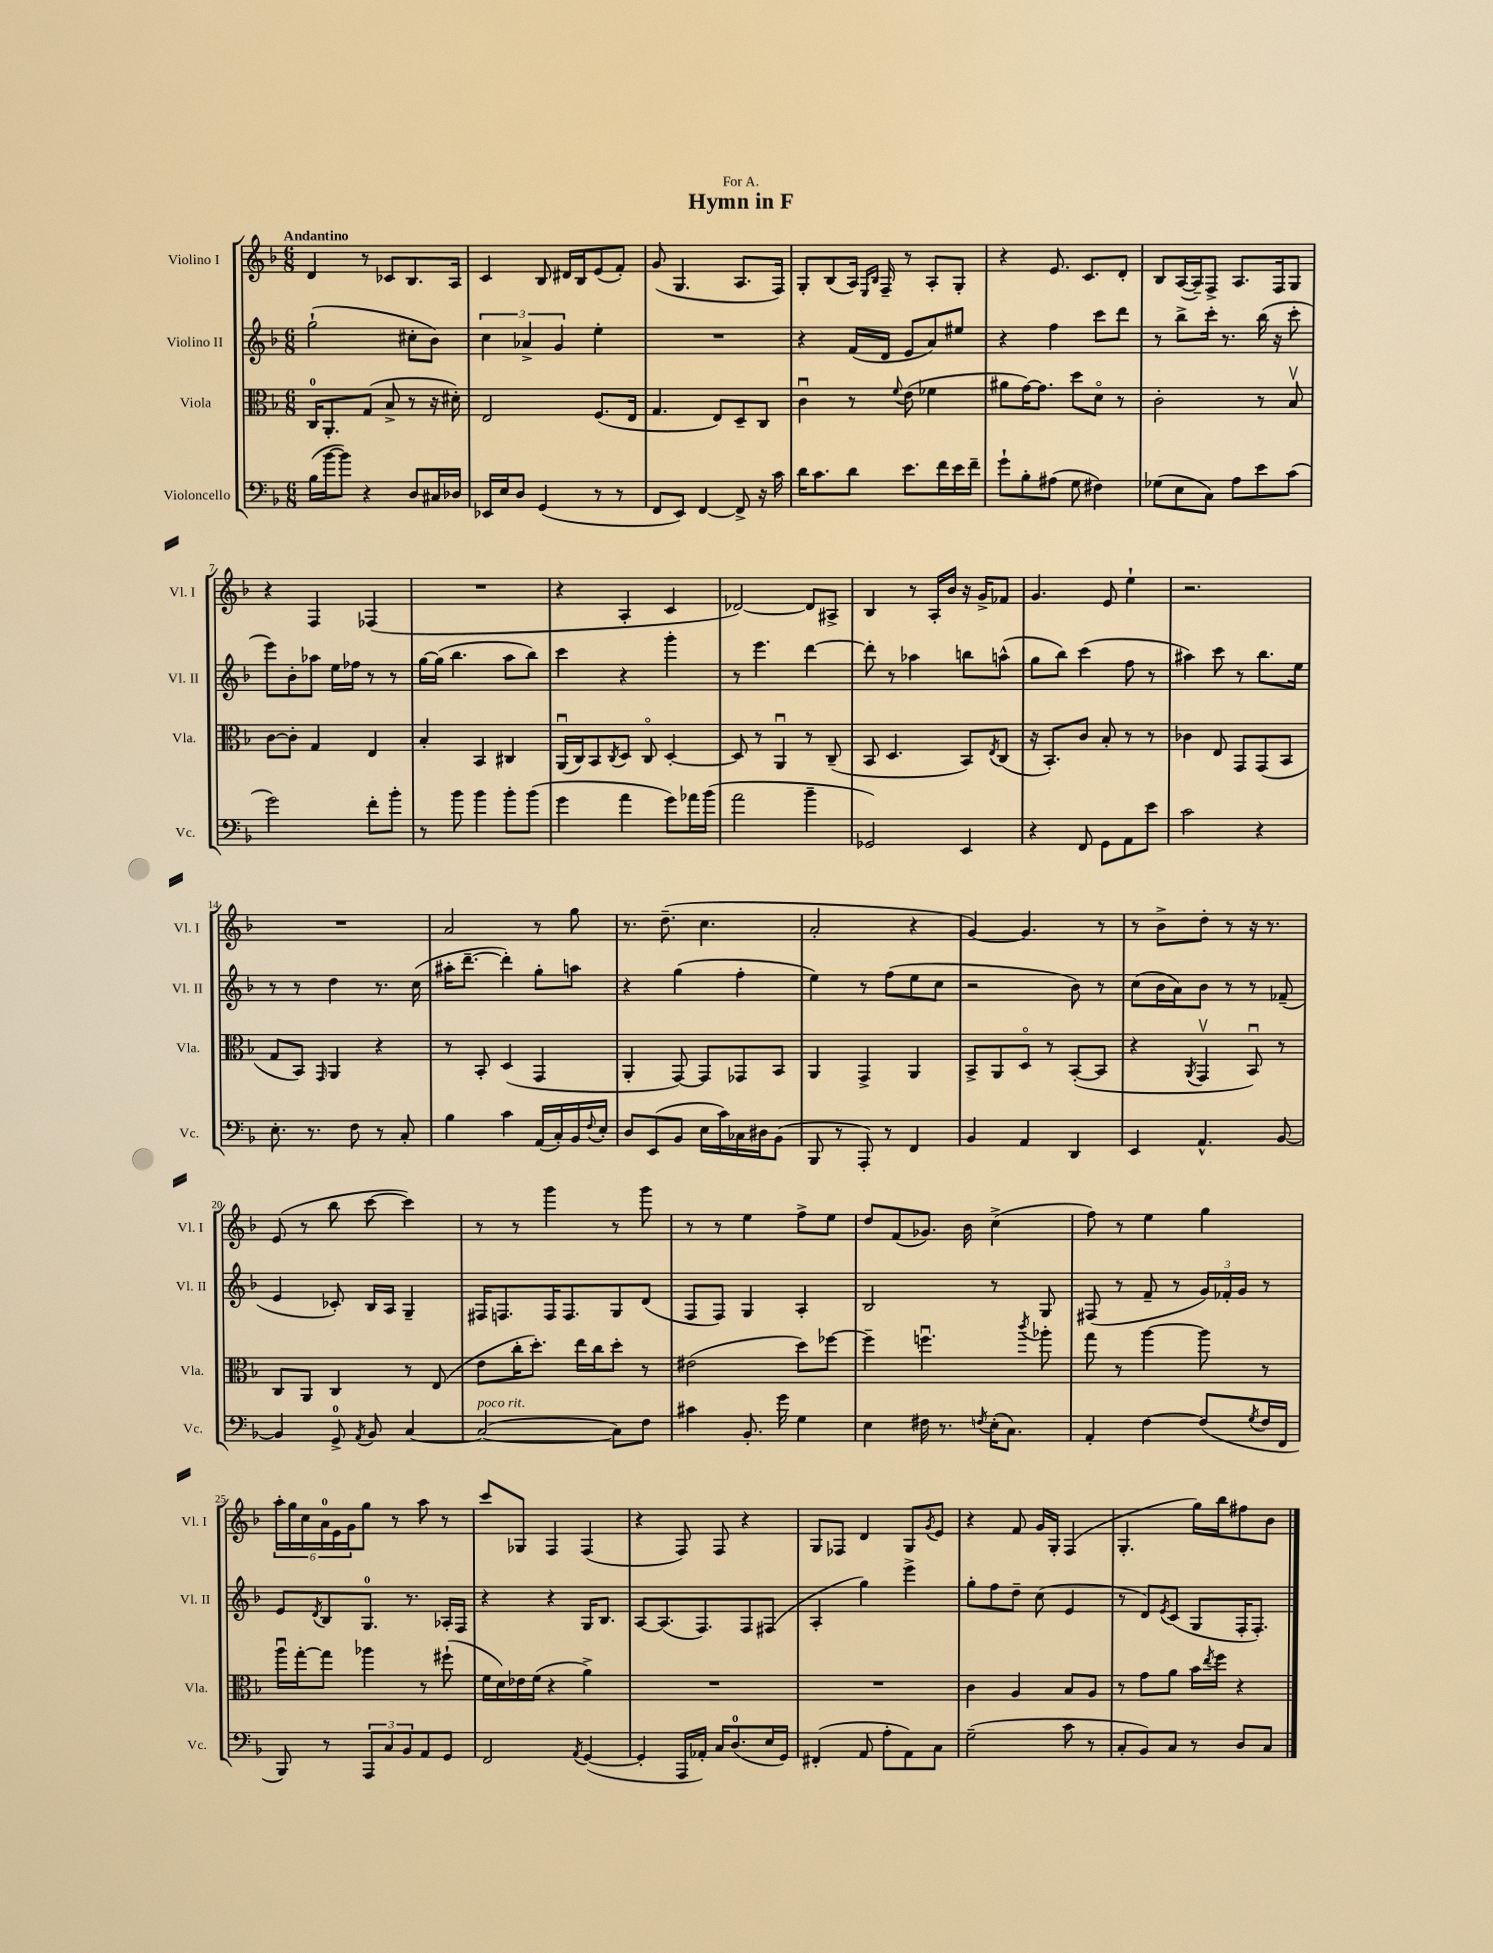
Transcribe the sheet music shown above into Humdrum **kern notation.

**kern	**kern	**kern	**kern
*staff4	*staff3	*staff2	*staff1
*clefF4	*clefC3	*clefG2	*clefG2
*k[b-]	*k[b-]	*k[b-]	*k[b-]
*M6/8	*M6/8	*M6/8	*M6/8
(16B-	16C	(2gg`	4d
[16b-	8.AA'	.	.
8b-])	.	.	.
4r	(8G	.	8r
.	8B-^	.	8c-
8D	8r	8cc#'	8.B-
16C#	16r	8b-)	.
16D-	16d#')	.	16A
=	=	=	=
16EE-	2E	6cc	4c
16E	.	.	.
8D	.	.	.
.	.	6a-^	.
(4GG	.	.	8B-
.	.	6g	.
.	.	.	16d#
.	.	.	16B-
8r	(8.F	4ee'	(8e
8r	.	.	8f')
.	16E	.	.
=	=	=	=
8FF	4.G	2.r	(8g
8EE)	.	.	4.G
[4FF	.	.	.
.	8E)	.	.
8FF^]	8D~	.	8.A
16r	8C	.	.
16c	.	.	16F)
=	=	=	=
16d	4cu	4r	8G'
8.c	.	.	.
.	.	.	(8B-
8d	8r	(16f	16A)
.	.	.	16qqE
.	.	.	16qqB-
.	.	16d	16F~
.	8qqf	.	.
8.e	(8e	8e	8r
.	4f-	8a)	8A'
16f	.	.	.
16e	.	8ee#	8G'
16f~	.	.	.
=	=	=	=
8g`	8a#	4r	4r
8B-'	[16g)	.	.
.	8.g]	.	.
(8A#	.	4ff	8.e
8G	8dd	.	.
.	.	.	8.c
4F#)	8do	8ccc	.
.	8r	8ddd	8d'
=	=	=	=
(8G-	2c'	8r	8B-
8E	.	8bb-^	([16A
.	.	.	16A~])
8C)	.	16ccc'	8F^
.	.	8.r	.
8A	.	.	8.A
8e	8r	(16bb-	.
.	.	16r	16F
(8c	8B-v	8ccc'	8G
=	=	=	=
2g)	[8c	8eee)	4r
.	8c']	8b-'	.
.	4G	8aa-	4F
.	.	16ee	.
.	.	16ff-	.
8f'	4E	8r	(4F-
8b-'	.	8r	.
=	=	=	=
8r	4B-'	[16gg	2.r
.	.	(16gg]	.
8b-	.	4.bb-	.
4b-	4BB-	.	.
8b-'	4C#	8aa	.
(8b-	.	8bb-)	.
=	=	=	=
4g	(16AAu	4ccc	4r
.	16C)	.	.
.	8BB-	.	.
.	8qC	.	.
4a	8D	4r	4A'
.	8Co	.	.
8g)	[4D'	4ggg'	4c
16a-	.	.	.
(16b-	.	.	.
=	=	=	=
2a	8D]	8r	[2d-)
.	8r	4.eee	.
.	4AAu	.	.
4b-~	8r	[4ddd	8d-]
.	(8C~	.	8A#^
=	=	=	=
2GG-)	8BB-	8ddd']	4B-
.	4.D	8r	.
.	.	4aa-	8r
.	.	.	16A'
.	.	.	16b-
4EE	8BB-)	8bb	16r
.	.	.	16g^
.	8qE	.	.
.	(8C	(8aa^^	8f-
=	=	=	=
4r	16r	8gg	4.g
.	8.BB-')	.	.
.	.	8bb-)	.
8FF	8c	(4ccc	.
8GG	8B-'	.	8e
8AA	8r	8ff	4ee`
8e	8r	8r	.
=	=	=	=
2c	4c-	4aa#)	2.r
.	8E	8ccc	.
.	8GG	8r	.
4r	(8GG	8.bb-	.
.	8BB-	.	.
.	.	16ee	.
=	=	=	=
8.E'	8G	8r	2.r
.	8BB-)	8r	.
8.r	.	.	.
.	16qqGG	.	.
.	4AA	4dd	.
8F	.	.	.
8r	4r	8.r	.
8C'	.	.	.
.	.	(16cc	.
=	=	=	=
4B-	8r	16aa#'	2a
.	.	[8.ddd~	.
.	8BB-'	.	.
4c	(4D	4ddd'])	.
(16AA	4GG	8gg'	8r
16C')	.	.	.
16BB-	.	8aa	8gg
8qqF	.	.	.
16E'	.	.	.
=	=	=	=
8D	4AA'	4r	8.r
(8EE	.	.	.
.	.	.	(8.dd~
8BB-	[8GG)	(4gg	.
16E	8GG]	.	4.cc
16c)	.	.	.
16C-	8GG-	4ff'	.
16D#	.	.	.
(8BB-	8BB-	.	.
=	=	=	=
8BBB-	4AA	4ee)	2a'
8r	.	.	.
8AAA')	4GG^	8r	.
8r	.	(8ff	.
4FF	4AA	8ee	4r
.	.	8cc	.
=	=	=	=
4BB-	8BB-^	2r	[4g)
.	8AA	.	.
4AA	8Do	.	4.g]
.	8r	.	.
4DD	([8BB-'	8b-)	.
.	8BB-]	8r	8r
=	=	=	=
4EE	4r	(8cc	8r
.	.	16b-	8b-^
.	.	16a)	.
.	8qAA	.	.
4.AA^^	4GGv	8b-	8dd'
.	.	8r	8r
.	8BB-u)	8r	16r
.	.	.	8.r
[8BB-	8r	(8f-~	.
=	=	=	=
4BB-]	8C	4e	(8e
.	8AA	.	8r
8GG^	4C	8c-')	8bb-
8qAA	.	.	.
8BB-	.	16B-	[8ccc
.	.	16A	.
[4C	8r	4G~	4ccc])
.	(8E	.	.
=	=	=	=
(2C_	8e	16F#	8r
.	.	8.F	.
.	16cc'	.	8r
.	8.dd')	.	.
.	.	16F	4ggg
.	.	8.F	.
.	16ee	.	.
.	16cc	.	.
8C])	8dd'	8G	8r
8F	8r	(8d	8ggg
=	=	=	=
4c#	(2e#	8F	8r
.	.	8F)	8r
8.BB-'	.	4G	4ee
16g	.	.	.
4G	8dd)	4A'	8ff^
.	[8ff-	.	8ee
=	=	=	=
4E	4ff-~]	2B-	8dd
.	.	.	(8f
16F#	4.ffu	.	8.g-)
8.r	.	.	.
.	.	.	16b-
8qF	.	.	.
(16E'	.	8r	(4cc^
8.C)	.	.	.
.	8qccc	.	.
.	8aa-'	8G	.
=	=	=	=
4AA'	8gg	(8F#	8ff)
.	8r	8r	8r
[4F	[4aa	8f~	4ee
.	.	8r	.
(8F]	8aa]	24g)	4gg
.	.	24f-'	.
.	.	24g	.
8qG	.	.	.
16F	8r	8r	.
16FF	.	.	.
=	=	=	=
8BBB-)	16aau	8e	24aa'
.	.	.	24gg
.	[16gg'	.	.
.	.	.	24cc
.	.	8qd	.
8r	8gg]	8B-	24a
.	.	.	24e
.	.	.	24g
12AAA	4aa-	8.G	8gg
12C	.	.	.
.	.	.	8r
12BB-	.	.	.
.	.	8.r	.
8AA	8r	.	8aa
8GG	(8ff#`	16A-'	8r
.	.	16F	.
=	=	=	=
2FF	16f	4r	8ccc
.	16d)	.	.
.	16e-	.	8G-
.	(16f	.	.
.	4r	4r	4F
8qAA	.	.	.
([4GG	4a^)	16G	(4F
.	.	8.B-	.
=	=	=	=
4GG']	2.r	[8A	4r
.	.	(8.A]	.
16AAA	.	.	8F)
16AA-')	.	8.F)	.
16C	.	.	8F
(8.D	.	.	.
.	.	8F	4r
16E	.	(8F#	.
16GG)	.	.	.
=	=	=	=
(4FF#'	2.r	4A'	8G
.	.	.	8F-
8AA	.	4gg)	4d
8A'	.	.	.
8AA)	.	4eee^	8G
.	.	.	8qg
8C	.	.	8e
=	=	=	=
(2G~	4c	8gg'	4r
.	.	8ff	.
.	4A	8dd~	8f
.	.	(8cc	16g
.	.	.	16G'
8c	8B-	4e	(4F
8r	8A	.	.
=	=	=	=
8C'	8r	8r	4.G'
8BB-)	8g	8d)	.
.	.	8qe	.
8C	8a	(8c	.
8r	16b-	8G	16gg)
.	8qee	.	.
.	16ff	.	16bb-
8D	4r	16F'	8ff#
.	.	8.F')	.
8C	.	.	8b-
==	==	==	==
*-	*-	*-	*-
